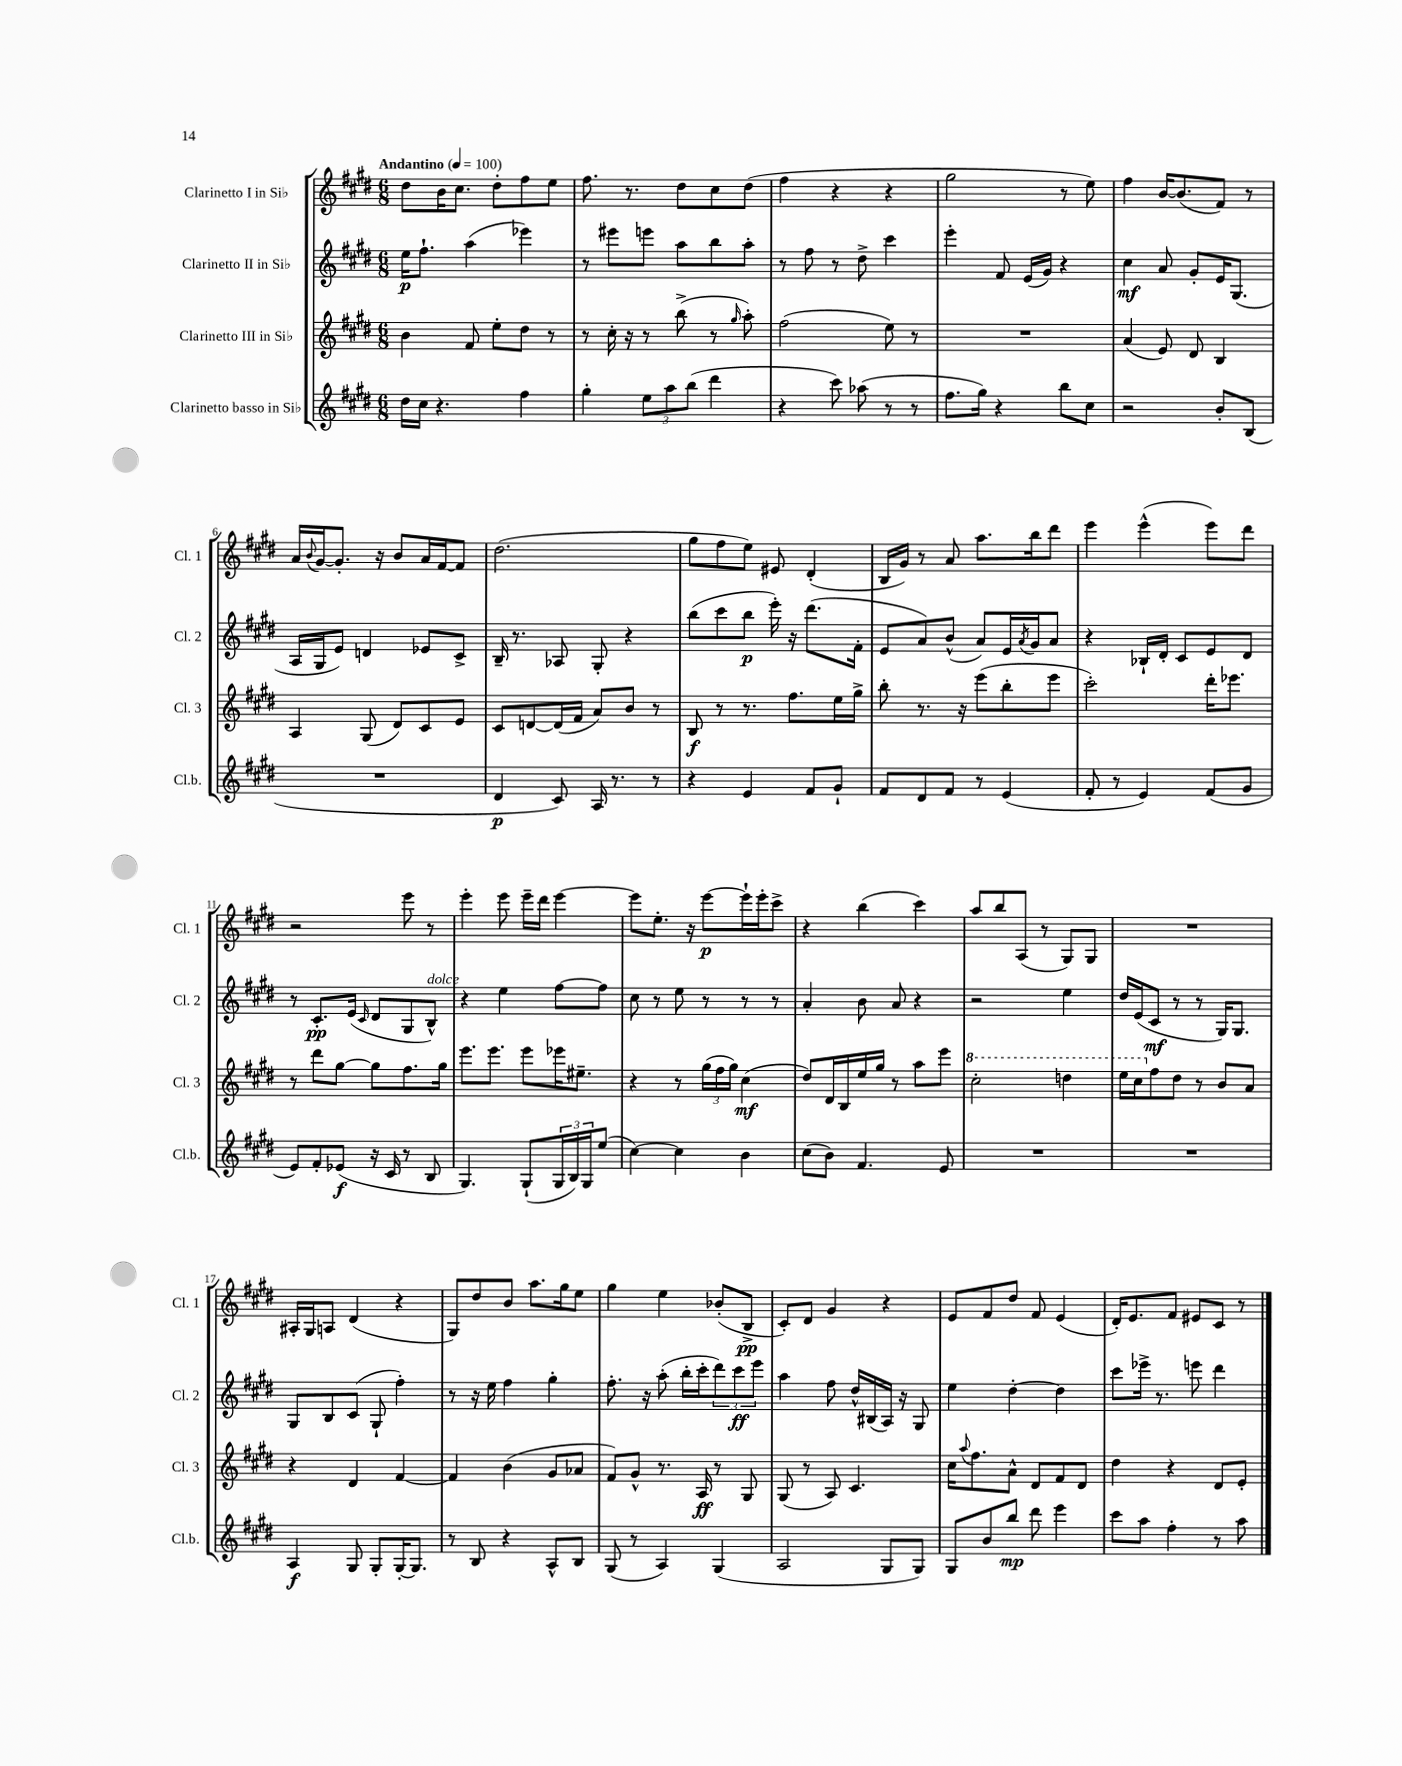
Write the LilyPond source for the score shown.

<<
\new StaffGroup <<
\new Staff = "s0" \with { instrumentName = "Clarinetto I in Sib" shortInstrumentName = "Cl. 1" } {
    \clef treble \key e \major \numericTimeSignature \time 6/8 \tempo "Andantino" 4 = 100
    dis''8 b'16 cis''8. dis''8-. fis''8 e''8 |
    fis''8. r8. dis''8 cis''8 dis''8( |
    fis''4 r4 r4 |
    gis''2 r8 e''8) |
    fis''4 b'16~ b'8.( fis'8) r8 |
    a'16 \appoggiatura { b'8 } gis'16~ gis'8.-. r16 b'8 a'16 fis'16~ fis'8 |
    dis''2.( |
    gis''8 fis''8 e''8) eis'8 dis'4-.( |
    b16 gis'16) r8 a'8 a''8. b''16 dis'''8 |
    e'''4 e'''4-^( e'''8) dis'''8 |
    r2 e'''8 r8 |
    e'''4-. e'''8 e'''16-- dis'''16 e'''4~ |
    e'''8 e''8.-. r16 e'''8~\p e'''16-! e'''16-. cis'''8-> |
    r4 b''4( cis'''4) |
    a''8 b''8 a8( r8 gis8) gis8 |
    R2. |
    ais16-. gis16 a8 dis'4( r4 |
    gis8) dis''8 b'8 a''8. gis''16 e''8 |
    gis''4 e''4 bes'8-.( b8->\pp |
    cis'8-.) dis'8 gis'4 r4 |
    e'8 fis'8 dis''8 fis'8 e'4( |
    dis'16-.) e'8. fis'8 eis'8 cis'8 r8 \bar "|." |
}
\new Staff = "s1" \with { instrumentName = "Clarinetto II in Sib" shortInstrumentName = "Cl. 2" } {
    \clef treble \key e \major \numericTimeSignature \time 6/8
    e''16\p fis''8.-! a''4( ees'''4) |
    r8 eis'''8 e'''8 a''8 b''8 a''8-. |
    r8 fis''8 r8 dis''8-> cis'''4 |
    e'''4-. fis'8 e'16( gis'16) r4 |
    cis''4\mf a'8 gis'8-. e'16 gis8.( |
    a16 gis16 e'8) d'4 ees'8 cis'8-> |
    b16-- r8. aes8 gis8-. r4 |
    b''8( cis'''8 b''8\p e'''16-.) r16 dis'''8.( fis'16-. |
    e'8 a'8) b'8-^( a'8) e'16 \acciaccatura { a'8 } gis'16 a'8 |
    r4 bes16-! dis'16-. cis'8 e'8 dis'8 |
    r8 cis'8.-.\pp e'16( \grace { cis'16 } dis'8 gis8 b8-^^\markup { \italic "dolce" }) |
    r4 e''4 fis''8~ fis''8 |
    cis''8 r8 e''8 r8 r8 r8 |
    a'4-. b'8 a'8 r4 |
    r2 e''4 |
    dis''16 e'16( cis'8\mf r8 r8 gis16) gis8. |
    gis8 b8 cis'8( gis8-! fis''4-.) |
    r8 r16 e''16 fis''4 gis''4-. |
    fis''8.-. r16 a''8-.( b''16-. cis'''16-. \tuplet 3/2 { dis'''8) cis'''8\ff e'''8 } |
    a''4 fis''8 dis''16-^ bis16( a16) r16 gis8 |
    e''4 dis''4~-. dis''4 |
    cis'''8 ees'''16-> r8. e'''8 dis'''4 \bar "|." |
}
\new Staff = "s2" \with { instrumentName = "Clarinetto III in Sib" shortInstrumentName = "Cl. 3" } {
    \clef treble \key e \major \numericTimeSignature \time 6/8
    b'4 fis'8 e''8-. dis''8 r8 |
    r8 cis''16-. r16 r8 b''8->( r8 \grace { gis''16 } a''8-.) |
    fis''2( e''8) r8 |
    R2. |
    a'4( e'8) dis'8 b4 |
    a4 gis8( dis'8) cis'8 e'8 |
    cis'8 d'8~ d'16( fis'16 a'8) b'8 r8 |
    b8\f r8 r8. fis''8. e''16 gis''16-> |
    b''8-. r8. r16 e'''8( b''8-. e'''8 |
    cis'''2-.) dis'''16-. ees'''8. |
    r8 dis'''8 gis''8~ gis''8 fis''8. gis''16 |
    e'''8. e'''8. e'''8 ees'''16 eis''8.-- |
    r4 r8 \tuplet 3/2 { gis''16( fis''16 gis''16) } cis''4\mf( |
    dis''8) dis'16 b16 e''16 gis''16 r8 a''8 e'''8 |
    \ottava #1 cis'''2-. d'''4 |
    e'''16 cis'''16 \ottava #0 fis''8 dis''8 r8 b'8 a'8 |
    r4 dis'4 fis'4~ |
    fis'4 b'4( gis'8 aes'8 |
    fis'8) gis'8-^ r8. a16\ff r8 gis8 |
    gis8( r8 a8) cis'4. |
    cis''16 \appoggiatura { a''8 } fis''8. a'8-^ dis'8 fis'8 dis'8 |
    dis''4 r4 dis'8 e'8-. \bar "|." |
}
\new Staff = "s3" \with { instrumentName = "Clarinetto basso in Sib" shortInstrumentName = "Cl.b." } {
    \clef treble \key e \major \numericTimeSignature \time 6/8
    dis''16 cis''16 r4. fis''4 |
    gis''4-. \tuplet 3/2 { e''8 a''8 b''8( } dis'''4 |
    r4 cis'''8) aes''8( r8 r8 |
    fis''8. gis''16) r4 b''8 cis''8 |
    r2 b'8-. b8( |
    R2. |
    dis'4\p cis'8) a16 r8. r8 |
    r4 e'4 fis'8 gis'8-! |
    fis'8 dis'8 fis'8 r8 e'4( |
    fis'8-. r8 e'4) fis'8( gis'8 |
    e'8) fis'8-. ees'8\f( r16 cis'16 r8 b8 |
    gis4.) gis8-!( \tuplet 3/2 { gis16 b16) gis16 } e''8( |
    cis''4~) cis''4 b'4 |
    cis''8( b'8) fis'4. e'8 |
    R2. |
    R2. |
    a4\f gis8 gis8-. gis16~-. gis8. |
    r8 b8 r4 a8-^ b8 |
    gis8( r8 a4) gis4( |
    a2 gis8 gis8) |
    gis8 b'8 b''8\mp dis'''8 e'''4 |
    cis'''8 a''8 fis''4-. r8 a''8 \bar "|." |
}
>>
>>
